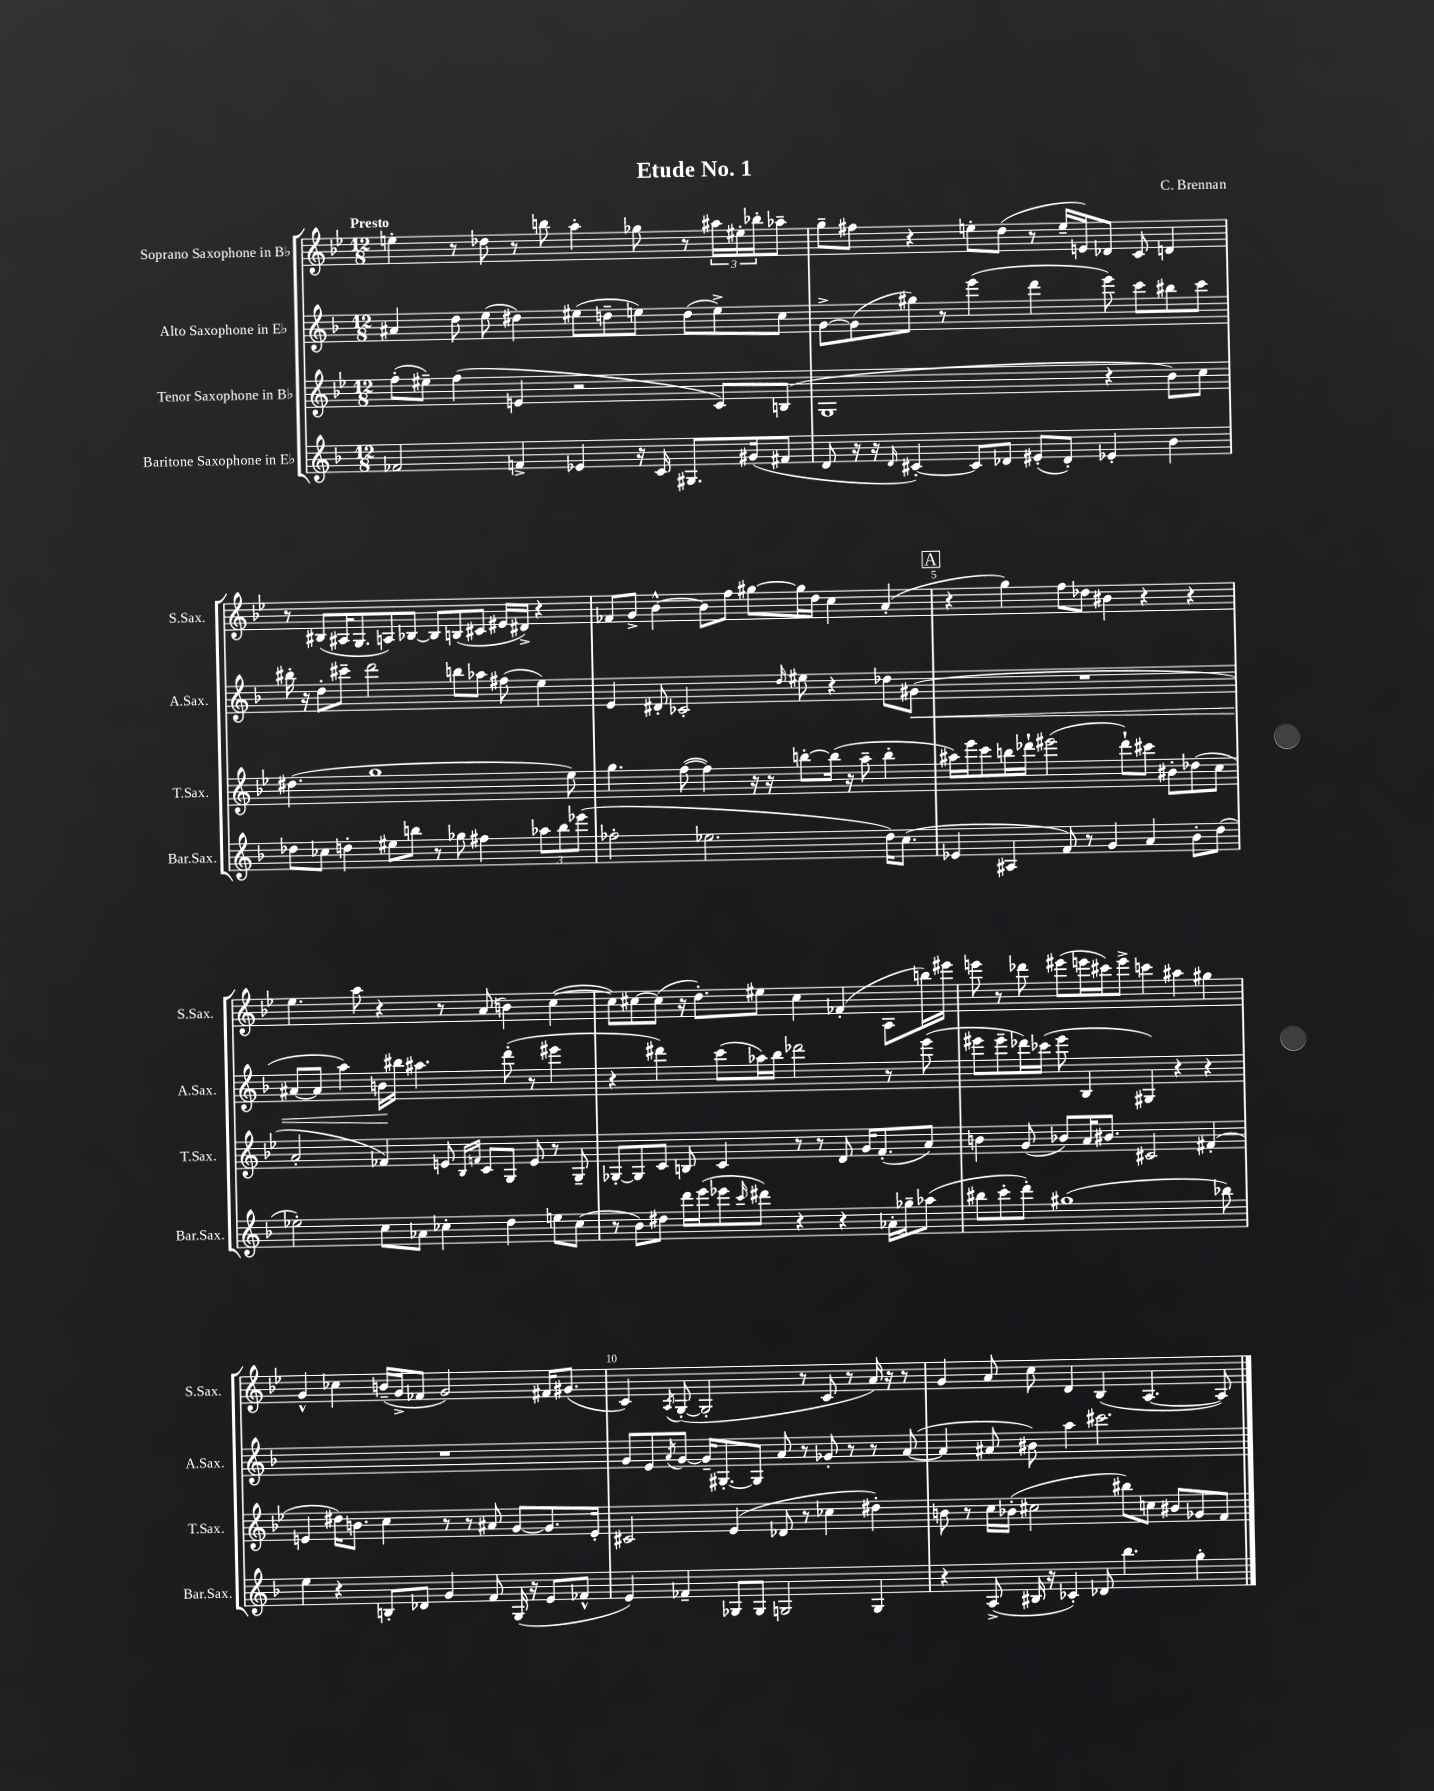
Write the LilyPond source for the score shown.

\header { title = "Etude No. 1" composer = "C. Brennan" }
<<
\new StaffGroup <<
\new Staff = "s0" \with { instrumentName = "Soprano Saxophone in Bb" shortInstrumentName = "S.Sax." } {
    \clef treble \key bes \major \numericTimeSignature \time 12/8 \tempo "Presto"
    e''4-. r8 des''8 r8 b''8 a''4-. ges''8 r8 \tuplet 3/2 { ais''16 eis''16-. bes''16-. } aes''8-- |
    g''8-- fis''8 r4 e''8-. d''8( r8 e''16-- e'16) des'8 c'8 d'4 |
    r8 bis8( ais16 g8. a8) bes8~ bes8 b8( cis'8 eis'16 dis'16->) r4 |
    fes'8 g'8-> bes'4~-^ bes'8 f''8 gis''8~ gis''16 d''16 c''4 a'4-.( |
    \mark \markup { \box "A" } r4 g''4) f''8 des''8 bis'4 r4 r4 |
    ees''4. a''8 r4 r8 a'8( b'4) c''4~( |
    c''8) cis''8~ cis''8( r16 d''8.-.) eis''8 cis''4 fes'4-.( a8 b''16) eis'''16 |
    e'''8 r8 des'''8 eis'''8( e'''16 cis'''16) e'''8-> c'''4 ais''4 gis''4 |
    g'4-^ ces''4 b'16--( g'16-> fes'8 g'2) fis'16 gis'8.( |
    c'4) \acciaccatura { a8 } g8~-.( g2-. r8 c'8 r8 a'16) r16 r8 |
    g'4 a'8 c''8 d'4 bes4( a4.~ a8) \bar "|." |
}
\new Staff = "s1" \with { instrumentName = "Alto Saxophone in Eb" shortInstrumentName = "A.Sax." } {
    \clef treble \key f \major \numericTimeSignature \time 12/8
    ais'4 d''8 e''8( dis''4) eis''8( d''8-- e''8) d''8( e''8->) c''8 |
    g'8~-> g'8( gis''8) r8 e'''4( d'''4 e'''8) c'''8 bis''8 c'''8 |
    bis''16-. r16 d''8-. cis'''8-- d'''2 b''8 aes''8 fis''8( e''4) |
    e'4 dis'8-. ces'2-. \grace { d''16 } eis''8 r4 des''8 gis'8\<( |
    \mark \markup { \box "A" } R1. |
    ais'8~ ais'8 a''4) b'16\! bis''16 ais''4. d'''8-.( r8 eis'''4 |
    r4 dis'''4) c'''8( aes''16) bes''16 des'''2 r8 e'''8( |
    eis'''8 eis'''8-- des'''16) ces'''16( eis'''8 bes4 gis4) r4 r4 |
    R1. |
    g'8 e'8 \acciaccatura { a'8 } g'8~ g'16-- gis8.~-. gis8 a'8 r8 ges'8-. r8 r8 a'8~( |
    a'4 ais'8 bis'8) a''4 cis'''2. \bar "|." |
}
\new Staff = "s2" \with { instrumentName = "Tenor Saxophone in Bb" shortInstrumentName = "T.Sax." } {
    \clef treble \key bes \major \numericTimeSignature \time 12/8
    f''8-.( eis''8--) f''4( e'4 r2 c'8) b8( |
    g1 r4 bes'8) c''8 |
    dis''4.( g''1 ees''8) |
    g''4. f''8~( f''4) r16 r16 b''8~-. b''16( r16 a''8-- b''4-. |
    \mark \markup { \box "A" } ais''16) ees'''16 c'''8 b''16 des'''16-! eis'''2( des'''8-!) cis'''8 bis'8-. des''8( c''8 |
    a'2-. fes'4) e'8 \grace { bes16 f'16 } c'8 g8 e'8 r8 g8-- |
    ges8~-. ges8 c'8 b8 c'4 r8 r8 d'8 g'16 f'8.-.( a'8) |
    b'4 g'8( bes'8) a'16 bis'8. cis'2 fis'4-.( |
    e'4 dis''16) b'8. c''4 r8 r8 ais'8 g'8~ g'8. e'16-. |
    cis'2 ees'4( des'8 r8 ces''4 dis''4-.) |
    b'8 r8 c''16 bes'16-.( cis''2 bis''8) c''8 bis'8 ges'8 f'8 \bar "|." |
}
\new Staff = "s3" \with { instrumentName = "Baritone Saxophone in Eb" shortInstrumentName = "Bar.Sax." } {
    \clef treble \key f \major \numericTimeSignature \time 12/8
    fes'2 f'4-> ees'4 r16 c'16 gis8. gis'16( fis'8 |
    d'8 r16 r16 \grace { d'16 } cis'4~-.) cis'8 des'8 eis'8-.( des'8-.) ees'4-. bes'4 |
    des''8 ces''8 d''4-. eis''8 b''8 r8 ges''8 fis''4 \tuplet 3/2 { aes''8 b''8 ees'''8( } |
    fes''2-. ees''2. d''16) c''8.( |
    \mark \markup { \box "A" } ees'4 ais4 f'8) r8 g'4 a'4 bes'8-. d''8( |
    ees''2-.) c''8 aes'8 ces''4-. d''4 e''8 ces''8( |
    r8 bes'8) dis''8 d'''16 e'''16( ees'''8 \grace { c'''16 } dis'''8) r4 r4 aes'16-. ges''16-- aes''8( |
    bis''8 c'''8-. d'''8-.) gis''1( bes''8) |
    e''4 r4 b8-. des'8 g'4 f'8 g16( r16 e'8 fes'8-^ |
    e'4) fes'4-- ges8 ges8 g2 g4 |
    r4 a8->( bis16 r16 ces'4-.) des'8 bes''4. g''4-. \bar "|." |
}
>>
>>
\layout { \context { \Score \override BarNumber.break-visibility = ##(#f #t #t) barNumberVisibility = #(every-nth-bar-number-visible 5) } }
